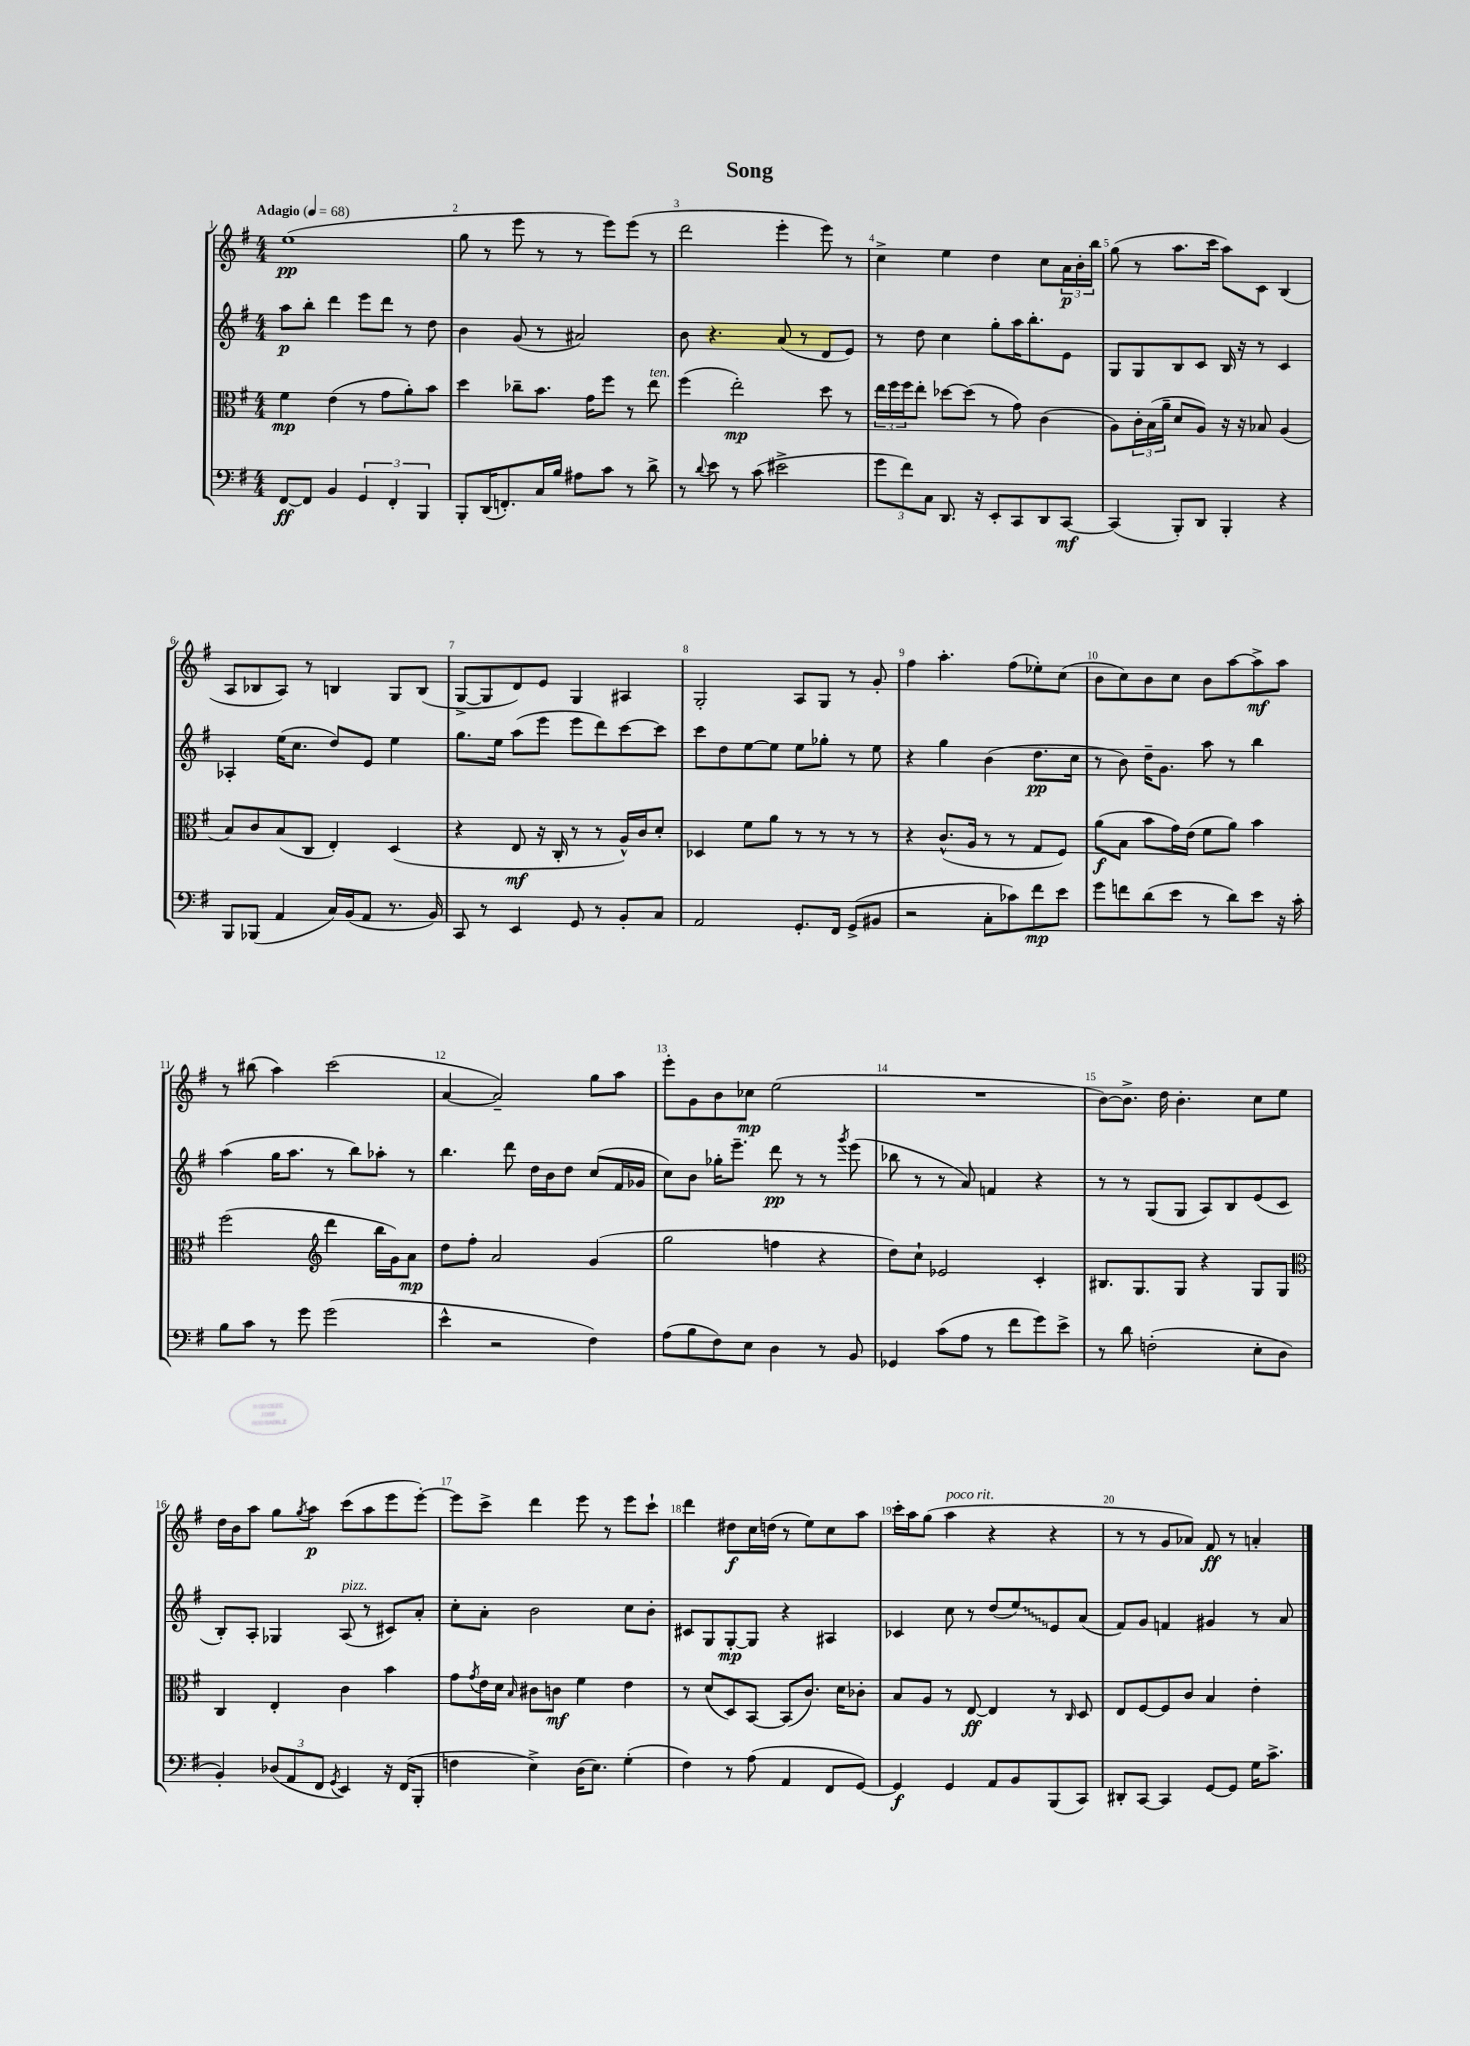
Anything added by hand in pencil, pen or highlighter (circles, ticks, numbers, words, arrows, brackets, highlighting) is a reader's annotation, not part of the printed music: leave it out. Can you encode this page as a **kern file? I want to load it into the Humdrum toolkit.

**kern	**kern	**kern	**kern
*staff4	*staff3	*staff2	*staff1
*clefF4	*clefC3	*clefG2	*clefG2
*k[f#]	*k[f#]	*k[f#]	*k[f#]
*M4/4	*M4/4	*M4/4	*M4/4
*MM68	*MM68	*MM68	*MM68
[8FF#	4f#	8aa	(1ee
8FF#]	.	8bb'	.
4BB	(4e	4ddd	.
6GG	8r	8eee	.
.	8g	8ddd	.
6FF#'	.	.	.
.	8a')	8r	.
6BBB	.	.	.
.	8b	8dd	.
=	=	=	=
8BBB'	4dd	4b	8gg
(16DD	.	.	8r
8.FF')	.	.	.
.	8cc-~	(8g	8eee
16C	8.b	8r	8r
16B	.	.	.
8A#	.	2a#)	8r
.	16g	.	.
8c	8ff#	.	8eee)
8r	8r	.	(8eee
8d^	8ee	.	8r
=	=	=	=
8r	(4ff#	8b	2ddd
8qqd	.	.	.
8e	.	4.r	.
8r	2ee')	.	.
(8c	.	.	.
2e#^	.	(8a	4eee'
.	.	8r	.
.	8dd	8d	8eee)
.	8r	8e)	8r
=	=	=	=
12g	24ee	8r	4cc^
.	24ff#	.	.
12f#)	24ff#	.	.
.	8ee'	8dd	.
12C	.	.	.
8.DD	[8dd-	4cc	4ee
.	(8dd-]	.	.
16r	.	.	.
8EE'	8r	8gg'	4dd
8CC	8g)	16aa	.
.	.	8.bb'	.
8DD	(4c	.	8cc
[8CC	.	8e	24a
.	.	.	24b'
.	.	.	24bb
=	=	=	=
(4CC]	8A)	8G	(8gg
.	24c'	8G	8r
.	(24B	.	.
.	24a~	.	.
8BBB')	8d	8B	8.aa
8DD	8A)	8c	.
.	.	.	16ccc
4BBB'	16r	16B	8aa)
.	16r	16r	.
.	8B-	8r	8c
4r	(4A	4c	(4B
=	=	=	=
8BBB	8B)	4A-'	8A
(8BBB-	8c	.	8B-
4AA	(8B	(16ee	8A)
.	.	8.cc	.
.	8C	.	8r
16C)	4E')	8dd)	4B
(16BB	.	.	.
8AA	.	8e	.
8.r	(4D	4ee	8G
.	.	.	(8B
16BB)	.	.	.
=	=	=	=
8CC	4r	8.gg	[8G^
8r	.	.	8G]
.	.	16ee	.
4EE	8E	(8aa	8d)
.	16r	8eee	8e
.	16C'	.	.
8GG	8r	8eee	4G
8r	8r	8ddd)	.
8BB'	16A^^)	[8ccc	4A#
.	16c	.	.
8C	8d'	8ccc]	.
=	=	=	=
2AA	4D-	8ccc	2G'
.	.	8dd	.
.	8f#	[8ee	.
.	8a	8ee]	.
8.GG'	8r	8ee	8A
.	8r	8gg-'	8G
16FF#	.	.	.
(8GG^	8r	8r	8r
8BB#	8r	8ee	8g'
=	=	=	=
2r	4r	4r	4ff#
.	(8.c^^	4gg	4.aa'
.	16A	.	.
8C'	8r	(4b	.
8c-)	8r	.	(8ff#
8f#	8G	8.dd	8ee-')
8e	8F#)	.	(8cc
.	.	16cc	.
=	=	=	=
8g	(8a	8r	8b
8f	8B	8b)	8cc)
(8d	8b	16dd~	8b
.	.	8.g	.
8e	16g)	.	8cc
.	(16e	.	.
8r	8f#	8aa	8b
8d)	8a)	8r	[8aa
8e	4b	4bb	8aa^]
16r	.	.	8aa
16c'	.	.	.
=	=	=	=
8B	(2ff#	(4aa	8r
8c	.	.	(8bb#
8r	.	16gg	4aa)
.	.	8.aa	.
8g	.	.	.
*	*clefG2	*	*
(2g	4ddd	8r	(2ccc
.	.	8bb)	.
.	16bb	8aa-'	.
.	16g)	.	.
.	8a	8r	.
=	=	=	=
4e^^	8dd	4.bb	[4a
.	8ff#'	.	.
2r	2a	.	2a~])
.	.	8ddd	.
.	.	16dd	.
.	.	16b	.
.	.	8dd	.
4F#)	(4g	(8cc	8gg
.	.	16f#	8aa
.	.	16g-	.
=	=	=	=
(8A	2gg	8cc)	8eee'
8B	.	8b	8g
8F#)	.	16gg-'	8b
.	.	8.eee~	.
8E	.	.	8cc-
4D	4ff	8ddd	(2ee
.	.	8r	.
8r	4r	8r	.
.	.	8qggg	.
8BB	.	(8eee	.
=	=	=	=
4GG-	8dd)	8bb-	1r
.	8cc`	8r	.
(8c	2e-	8r	.
8A	.	8a)	.
8r	.	4f	.
8f#	.	.	.
8g)	4c'	4r	.
8e^	.	.	.
=	=	=	=
8r	8.B#	8r	[8b)
8d	.	8r	8.b^]
.	8.G	.	.
(2F'	.	(8G	.
.	.	.	16dd
.	8G	8G	4.b'
.	4r	8A)	.
.	.	8B	.
8E'	8G	(8e	8cc
8D	8G	8c	8ee
=	=	=	=
*	*clefC3	*	*
4BB')	4C	8B')	16dd
.	.	.	16b
.	.	8A'	8aa
(12D-	4E'	4G-	8gg
12AA	.	.	.
.	.	.	8qgg
.	.	.	8aa
12FF#	.	.	.
8qGG	.	.	.
4EE)	4c	(8A	(8ccc
.	.	8r	8aa
16r	4b	8c#)	8eee
(16FF#	.	.	.
8BBB'	.	8a'	[8eee')
=	=	=	=
4F	8g	8cc'	8eee]
.	8qg	.	.
.	16e	8a'	8ccc^
.	16d	.	.
.	16qqB	.	.
4E^)	8c#	2b	4ddd
.	8c	.	.
(16D	4f#	.	8eee
8.E)	.	.	.
.	.	.	8r
(4G'	4e	8cc	8eee
.	.	8b'	8ccc`
=	=	=	=
4F#)	8r	8c#	4ddd
.	(8d	8G	.
8r	8D)	[8G'	8dd#
(8A	[8BB	8G]	16cc
.	.	.	(16dd
4AA	(8BB]	4r	8r
.	8.c)	.	8ee)
8FF#	.	4A#	8cc
.	16d	.	.
[8GG)	8c-'	.	8aa
=	=	=	=
4GG]	8B	4c-	16ccc'
.	.	.	16aa
.	8A	.	(8gg
4GG	8r	8cc	4aa
.	[8E	8r	.
8AA	4E]	(8dd	4r
8BB	.	8ee)	.
(8BBB	8r	8e	4r
.	16qqC	.	.
8CC)	8D	(8a	.
=	=	=	=
8DD#'	8E	8f#)	8r
[8CC	[8F#	8g	8r
4CC]	8F#]	4f	8g
.	8c	.	8a-)
[8GG	4B	4g#	8f#
8GG]	.	.	8r
16G	4e'	8r	4a'
8.c^	.	.	.
.	.	8a	.
==	==	==	==
*-	*-	*-	*-
